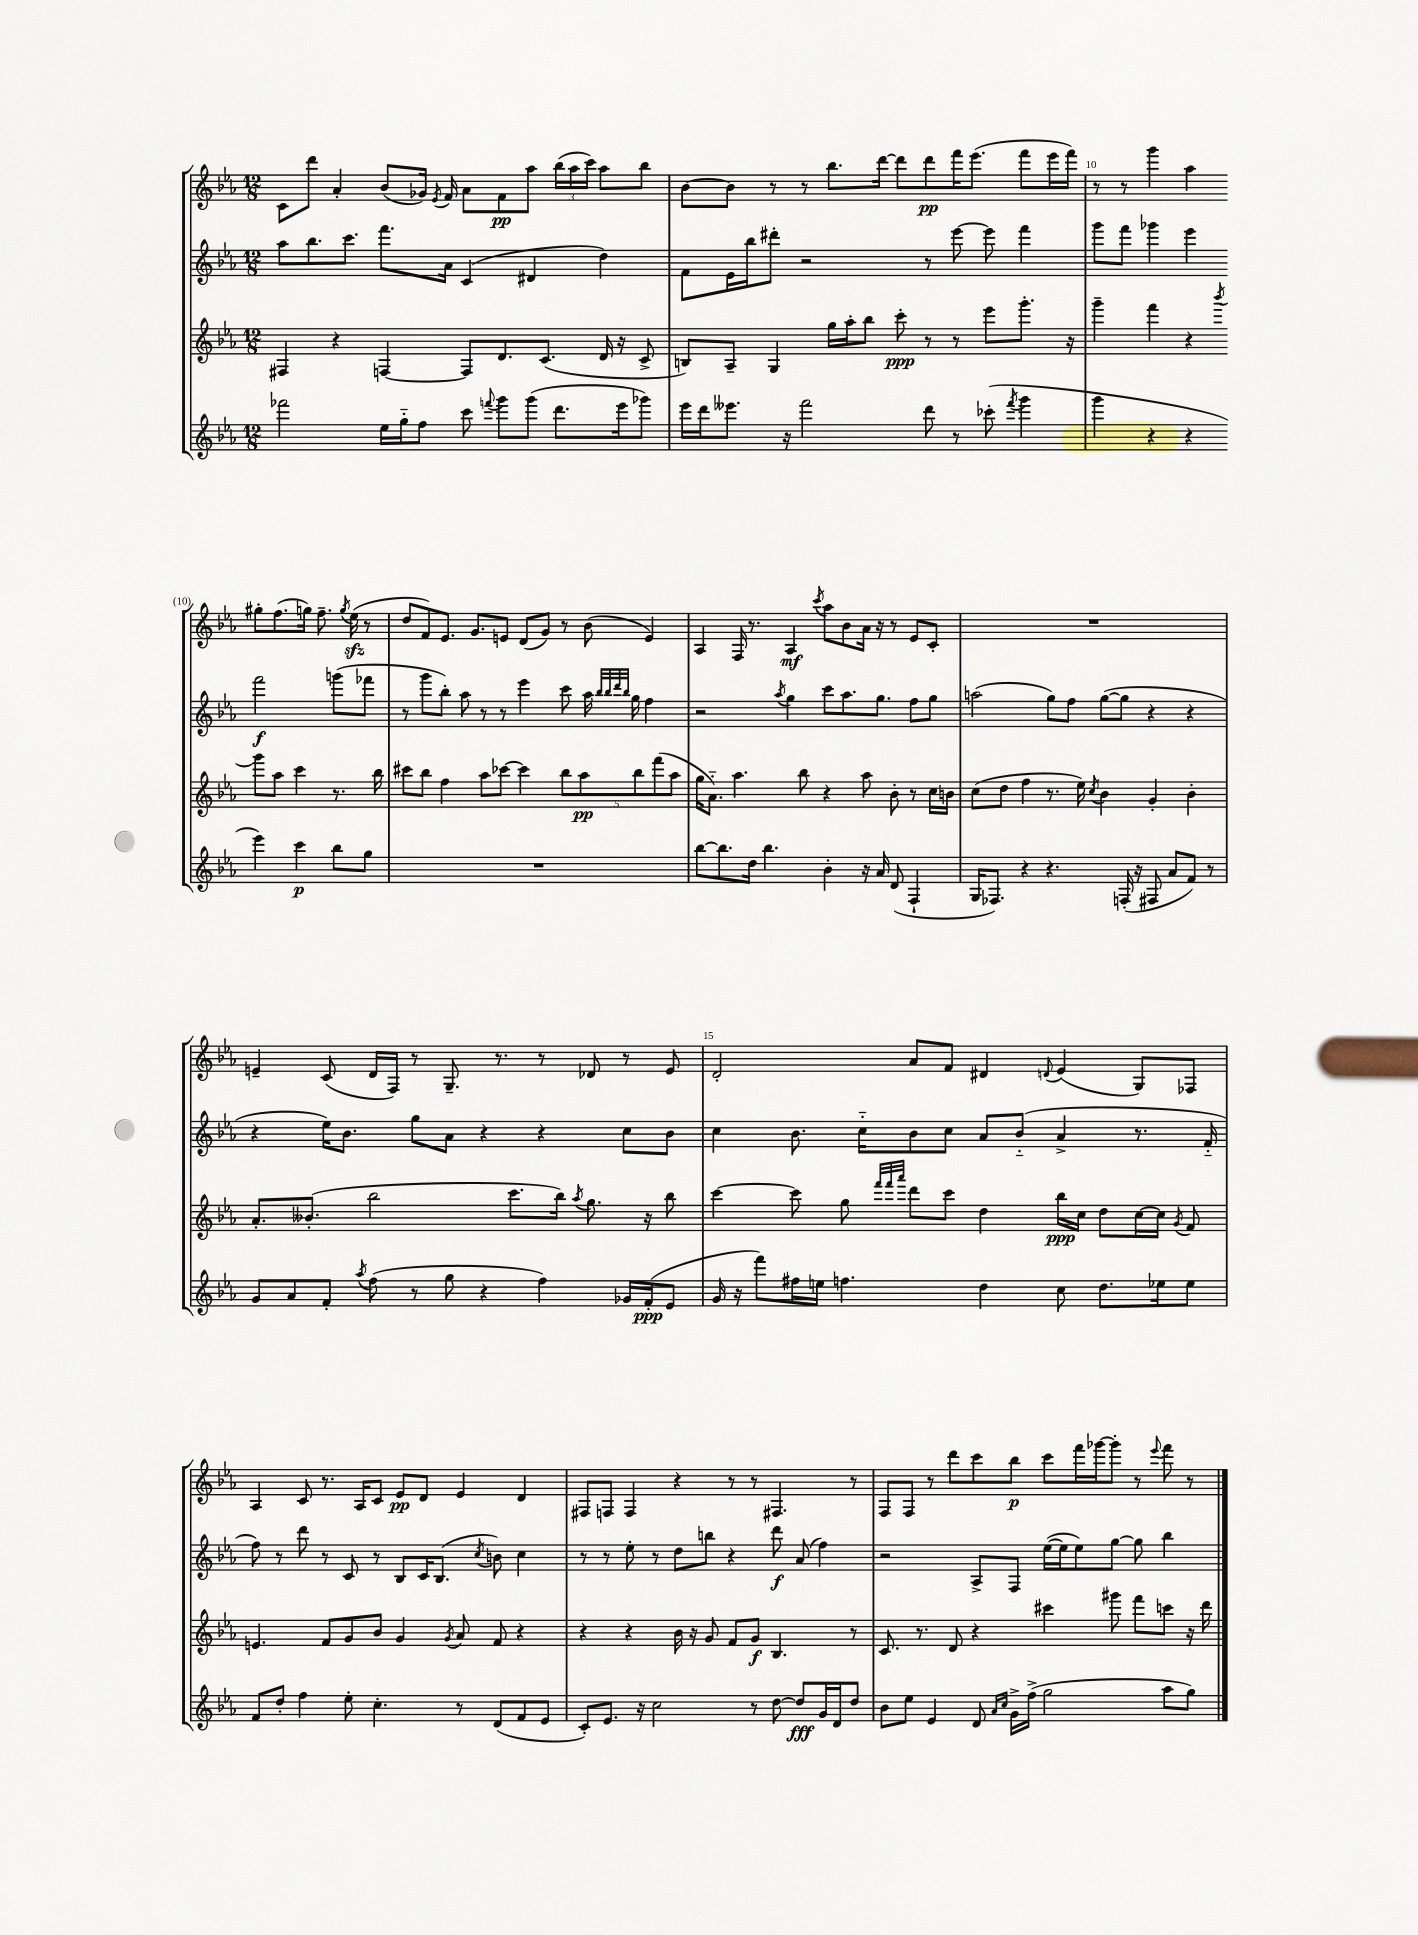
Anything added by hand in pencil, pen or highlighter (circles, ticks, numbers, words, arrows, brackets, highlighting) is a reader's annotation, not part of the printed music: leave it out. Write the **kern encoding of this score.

**kern	**dynam	**kern	**dynam	**kern	**dynam	**kern	**dynam
*part4	*part4	*part3	*part3	*part2	*part2	*part1	*part1
*staff4	*staff4	*staff3	*staff3	*staff2	*staff2	*staff1	*staff1
*clefG2	*	*clefG2	*	*clefG2	*	*clefG2	*
*k[b-e-a-]	*	*k[b-e-a-]	*	*k[b-e-a-]	*	*k[b-e-a-]	*
*M12/8	*	*M12/8	*	*M12/8	*	*M12/8	*
=8	=8	=8	=8	=8	=8	=8	=8
2fff-X\	.	4F#X/	.	8aa-\L	.	8c\L	.
.	.	.	.	8.bb-\	.	8ddd\J	.
.	.	4r	.	.	.	4a-'/	.
.	.	.	.	8.ccc\J	.	.	.
16ee-\LL	.	[4Fn/	.	8.fff\L	.	(8b-/L	.
16gg\J	.	.	.	.	.	.	.
8ff\J	.	.	.	.	.	16g-X/Jk)	.
.	.	.	.	.	.	8qe-/	.
.	.	.	.	16a-\Jk	.	16f/	.
8ccc\	.	8F/L]	.	(4c/	.	8a-\L	.
8qqfffn/	.	.	.	.	.	.	.
8ggg\L	.	8.d/	.	.	.	8f\	pp
(8ggg\J	.	.	.	4d#X/	.	8aa-\J	.
.	.	(8.c/J	.	.	.	.	.
8.ddd\L	.	.	.	.	.	(24bb-\LL	.
.	.	.	.	.	.	24aa-\	.
.	.	.	.	.	.	24ccc\JJ)	.
.	.	16d/	.	4dd\)	.	8aa-\L	.
16eee-\k	.	16r	.	.	.	.	.
8ggg-X\J)	.	8c^/	.	.	.	8bb-\J	.
=9	=9	=9	=9	=9	=9	=9	=9
16eee-\LL	.	8Bn/L)	.	8f\L	.	[8b-\L	.
16ddd\J	.	.	.	.	.	.	.
8.eee--X\J	.	8A-~/J	.	16e-\L	.	8b-\J]	.
.	.	.	.	16bb-\J	.	.	.
.	.	4G/	.	8ddd#X'\J	.	8r	.
16r	.	.	.	.	.	.	.
2fff\	.	.	.	2r	.	8r	.
.	.	16gg\LL	.	.	.	8.bb-\L	.
.	.	16aa-'\J	.	.	.	.	.
.	.	8bb-\J	.	.	.	.	.
.	.	.	.	.	.	[16ddd\Jk	.
.	.	8ccc'\	ppp	.	.	8ddd\L]	.
8ddd\	.	8r	.	8r	.	8ddd\	pp
8r	.	8r	.	[8eee-\	.	16fff\K	.
.	.	.	.	.	.	(8.eee-\J	.
(8ccc-X'\	.	8eee-\L	.	8eee-\]	.	.	.
8qfff/	.	.	.	.	.	.	.
4ggg\	.	8.ggg'\J	.	4fff\	.	8fff\L	.
.	.	.	.	.	.	16eee-\L	.
.	.	16r	.	.	.	16fff\JJ)	.
=10	=10	=10	=10	=10	=10	=10	=10
4ggg\	.	4ggg~\	.	8ggg\L	.	8r	.
.	.	.	.	8fff\J	.	8r	.
4r	.	4fff\	.	4ggg-X\	.	4ggg\	.
4r	.	4r	.	4eee-\	.	4aa-\	.
.	.	8qbbb-/	.	.	.	.	.
4eee-\)	.	8ggg\L	.	2fff\	f	8gg#X'\L	.
.	.	8aa-\J	.	.	.	(8.ff\	.
4ccc\	p	4ccc\	.	.	.	.	.
.	.	.	.	.	.	16ggn\Jk)	.
.	.	.	.	.	.	8.ff~\	.
8bb-\L	.	8.r	.	(8gggn\L	.	.	.
.	.	.	.	.	.	8qgg/	.
.	.	.	.	.	.	(16ee-zz\	.
8gg\J	.	.	.	8fff-X\J	.	8r	.
.	.	16bb-\	.	.	.	.	.
!!LO:LB:g=z
=11	=11	=11	=11	=11	=11	=11	=11
1.r	.	8ccc#X\L	.	8r	.	8dd/L	.
.	.	8bb-\J	.	8ggg\L	.	8f/)	.
.	.	4ff\	.	8bb-'\J)	.	8.e-/J	.
.	.	.	.	8aa-\	.	.	.
.	.	.	.	.	.	8.g/L	.
.	.	8aa-\L	.	8r	.	.	.
.	.	[8ccc-X\J	.	8r	.	8en/J	.
.	.	4ccc-\]	.	4eee-\	.	(8d/L	.
.	.	.	.	.	.	8g/J)	.
.	.	10bb-\L	.	8ccc\	.	8r	.
.	.	10aa-\	pp	.	.	.	.
.	.	.	.	16aa-\	.	(8b-\	.
.	.	.	.	32qqbb-/LLL	.	.	.
.	.	.	.	32qqbb-/	.	.	.
.	.	.	.	32qqddd/	.	.	.
.	.	.	.	32qqbb-/JJJ	.	.	.
.	.	.	.	16gg\	.	.	.
.	.	10bb-\	.	.	.	.	.
.	.	.	.	4ff\	.	4e/)	.
.	.	(10fff\	.	.	.	.	.
.	.	10aa-\J	.	.	.	.	.
=12	=12	=12	=12	=12	=12	=12	=12
[8bb-\L	.	16gg\KL	.	2r	.	4A-/	.
.	.	8.a-\J)	.	.	.	.	.
8.bb-\]	.	.	.	.	.	.	.
.	.	4.aa-\	.	.	.	16F/	.
16dd\Jk	.	.	.	.	.	8.r	.
4.bb-\	.	.	.	.	.	.	.
.	.	.	.	8qaa-/	.	.	.
.	.	.	.	4gg\	.	4A-/	mf
.	.	8bb-\	.	.	.	.	.
.	.	.	.	.	.	8qccc/	.
4b-'\	.	4r	.	8ccc\L	.	8aa-\L	.
.	.	.	.	8.aa-\	.	8b-\	.
16r	.	8aa-\	.	.	.	16a-\Jk	.
16a-/	.	.	.	8.gg\J	.	16r	.
(8d/	.	8b-'\	.	.	.	8r	.
4F`/	.	8r	.	8ff\L	.	8e-/L	.
.	.	16cc\LL	.	8gg\J	.	8c'/J	.
.	.	16bn\JJ	.	.	.	.	.
=13	=13	=13	=13	=13	=13	=13	=13
16G/KL	.	(8cc\L	.	(2aan\	.	1.r	.
8.F-X/J)	.	.	.	.	.	.	.
.	.	8dd\J	.	.	.	.	.
4r	.	4ff\	.	.	.	.	.
4.r	.	8.r	.	8gg\L)	.	.	.
.	.	.	.	8ff\J	.	.	.
.	.	16ee-\)	.	.	.	.	.
.	.	8qcc/	.	.	.	.	.
.	.	4b-\	.	([8gg\L	.	.	.
(16Fn'/	.	.	.	8gg\J]	.	.	.
16r	.	.	.	.	.	.	.
8F#X/	.	4g'/	.	4r	.	.	.
8a-/L	.	.	.	.	.	.	.
8f/J)	.	4b-'\	.	4r	.	.	.
8r	.	.	.	.	.	.	.
!!LO:LB:g=z
=14	=14	=14	=14	=14	=14	=14	=14
8g/L	.	8.a-'/L	.	4r	.	4en~/	.
8a-/	.	.	.	.	.	.	.
.	.	(8.b--X'/J	.	.	.	.	.
8f'/J	.	.	.	16ee-\KL)	.	(8c/	.
.	.	.	.	8.b-\J	.	.	.
8qaa-/	.	.	.	.	.	.	.
(8ff\	.	2bb-\	.	.	.	16d/LL	.
.	.	.	.	.	.	16F/JJ)	.
8r	.	.	.	8gg\L	.	8r	.
8gg\	.	.	.	8a-\J	.	8.G~/	.
4r	.	.	.	4r	.	.	.
.	.	.	.	.	.	8.r	.
.	.	8.ccc\L	.	.	.	.	.
4ff\)	.	.	.	4r	.	8r	.
.	.	16bb-\Jk)	.	.	.	.	.
.	.	8qaa-/	.	.	.	.	.
.	.	8.gg\	.	.	.	8d-X/	.
16g-X/LL	.	.	.	8cc\L	.	8r	.
(16f'/J	ppp	16r	.	.	.	.	.
8e-/J	.	8bb-\	.	8b-\J	.	8e/	.
=15	=15	=15	=15	=15	=15	=15	=15
16g/	.	[4ccc\	.	4cc\	.	2d'/	.
16r	.	.	.	.	.	.	.
8fff\L)	.	.	.	.	.	.	.
16ff#X\L	.	8ccc\]	.	8.b-\	.	.	.
16een\JJ	.	.	.	.	.	.	.
4.ffn\	.	8gg\	.	.	.	.	.
.	.	.	.	16cc\KL	.	.	.
.	.	32qqfff/LLL	.	.	.	.	.
.	.	32qqfff/	.	.	.	.	.
.	.	32qqaaa-/JJJ	.	.	.	.	.
.	.	8ddd\L	.	8b-\	.	8a-/L	.
.	.	8ccc\J	.	8cc\J	.	8f/J	.
4dd\	.	4dd\	.	8a-/L	.	4d#X/	.
.	.	.	.	(8b-/J	.	.	.
.	.	.	.	.	.	8qqdn/	.
8cc\	.	16bb-\LL	ppp	4a-^/	.	(4e-/	.
.	.	16cc\JJ	.	.	.	.	.
8.dd\L	.	8dd\L	.	.	.	.	.
.	.	[16cc\L	.	8.r	.	8G/L)	.
16ee-X\k	.	16cc\JJ]	.	.	.	.	.
.	.	8qg/	.	.	.	.	.
8ee-\J	.	8f/	.	.	.	8F-X/J	.
.	.	.	.	16f/	.	.	.
!!LO:LB:g=z
=16	=16	=16	=16	=16	=16	=16	=16
8f/L	.	4.en/	.	8ff\)	.	4A-/	.
8dd'/J	.	.	.	8r	.	.	.
4ff\	.	.	.	8ddd\	.	8c/	.
.	.	8f/L	.	8r	.	8.r	.
8ee-'\	.	8g/	.	8c/	.	.	.
.	.	.	.	.	.	16A-/KL	.
4.cc'\	.	8b-/J	.	8r	.	8c/J	.
.	.	4g/	.	8B-/L	.	8e-/L	pp
.	.	.	.	16c/K	.	8d/J	.
.	.	.	.	(8.B-/J	.	.	.
.	.	8qg/	.	.	.	.	.
8r	.	8a-/	.	.	.	4e-/	.
.	.	.	.	8qcc/	.	.	.
(8d/L	.	8f/	.	8bn\)	.	.	.
8f/	.	4r	.	4cc\	.	4d/	.
8e-/J	.	.	.	.	.	.	.
=17	=17	=17	=17	=17	=17	=17	=17
8c'/L)	.	4r	.	8r	.	8F#X/L	.
8.e-/J	.	.	.	8r	.	8Fn/J	.
.	.	4r	.	8ee-'\	.	4F/	.
16r	.	.	.	.	.	.	.
2cc\	.	.	.	8r	.	.	.
.	.	16b-\	.	8dd\L	.	4r	.
.	.	16r	.	.	.	.	.
.	.	8g/	.	8bbn\J	.	.	.
.	.	8f/L	.	4r	.	8r	.
8r	.	8g/J	f	.	.	8r	.
[8dd\	.	4.B-/	.	8ddd\	f	4.F#X/	.
8dd/L]	fff	.	.	(8a-/	.	.	.
16g/L	.	.	.	4ff\)	.	.	.
16d/J	.	.	.	.	.	.	.
8dd/J	.	8r	.	.	.	8r	.
=18	=18	=18	=18	=18	=18	=18	=18
8b-\L	.	8.c/	.	2r	.	8F/L	.
8ee-\J	.	.	.	.	.	8F/J	.
.	.	8.r	.	.	.	.	.
4e-/	.	.	.	.	.	8r	.
.	.	8d/	.	.	.	8ddd\L	.
8d/	.	4r	.	8A-^/L	.	8ccc\	.
16qqa-/LL	.	.	.	.	.	.	.
16qqcc/JJ	.	.	.	.	.	.	.
16g^\LL	.	.	.	8F/J	.	8bb-\J	p
(16ff^\JJ	.	.	.	.	.	.	.
2gg\	.	4ccc#X\	.	([16ee-\LL	.	8ccc\L	.
.	.	.	.	16ee-\J]	.	.	.
.	.	.	.	8ee-\)	.	16fff\L	.
.	.	.	.	.	.	[16ggg-X\J	.
.	.	8ggg#X\	.	[8gg\J	.	8ggg-'\J]	.
.	.	8fff\L	.	8gg\]	.	8r	.
.	.	.	.	.	.	8qqeee-/	.
8aa-\L	.	8cccn\J	.	4bb-\	.	8fff\	.
8gg\J)	.	16r	.	.	.	8r	.
.	.	16ddd\	.	.	.	.	.
==	==	==	==	==	==	==	==
*-	*-	*-	*-	*-	*-	*-	*-
